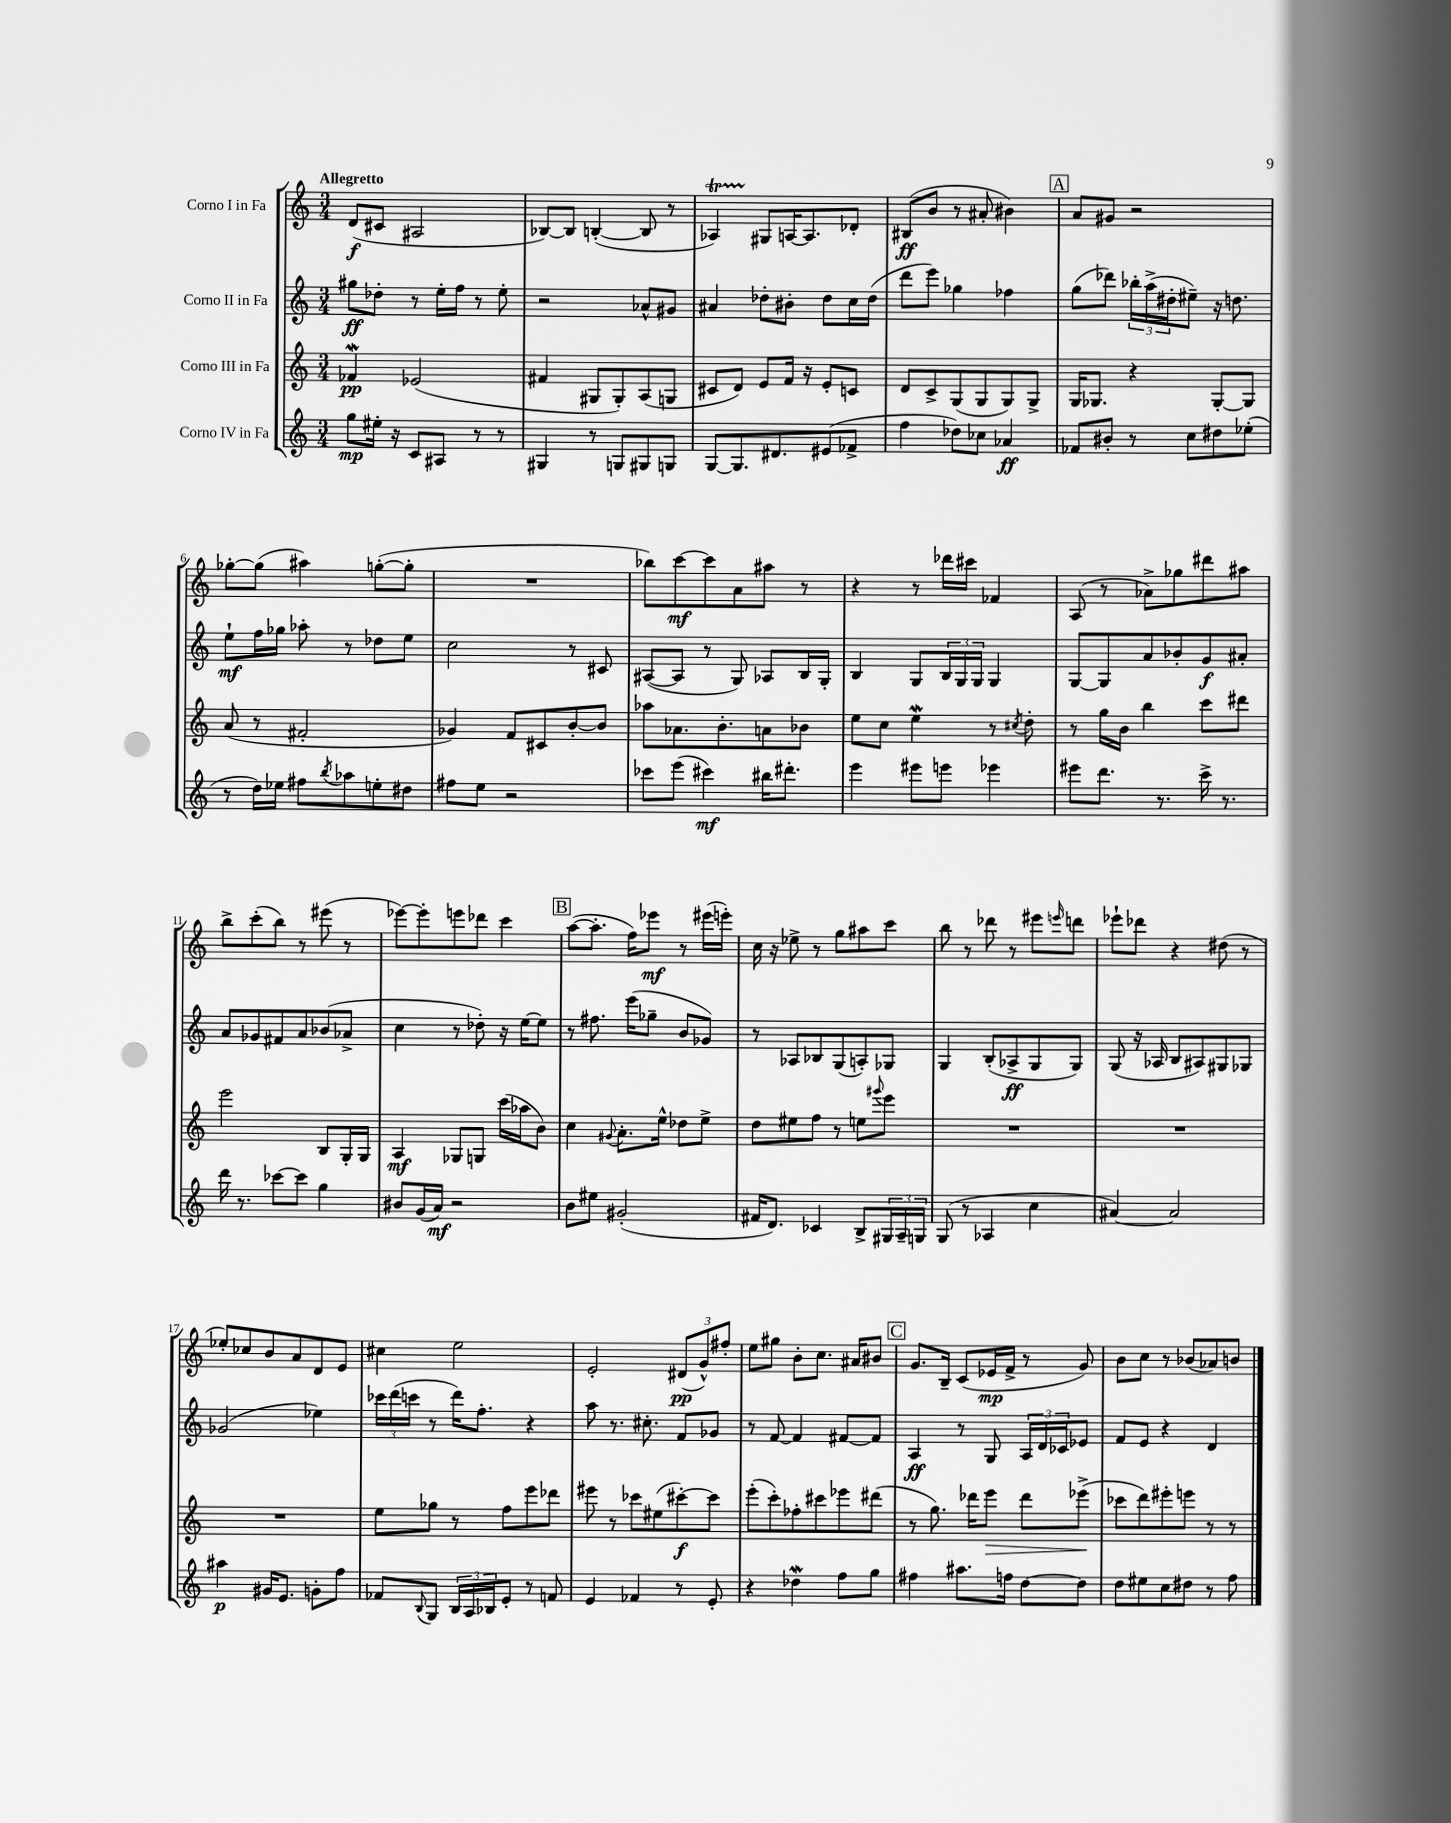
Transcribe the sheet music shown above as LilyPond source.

<<
\new StaffGroup <<
\new Staff = "s0" \with { instrumentName = "Corno I in Fa" } {
    \clef treble \key c \major \numericTimeSignature \time 3/4 \tempo "Allegretto"
    d'8\f( cis'8 ais2 |
    bes8~) bes8 b4~-.( b8 r8 |
    aes4\startTrillSpan) gis8\stopTrillSpan a16~ a8. des'8-. |
    bis8\ff( b'8 r8 ais'8-. bis'4) |
    \mark \markup { \box "A" } a'8 gis'8 r2 |
    ges''8~-. ges''8( ais''4) g''8~-.( g''8-. |
    R2. |
    bes''8) c'''8~\mf c'''8 a'8 ais''8 r8 |
    r4 r8 des'''16 cis'''16 fes'4 |
    a8( r8 aes'8->) ges''8 dis'''8 ais''8 |
    b''8-> c'''8-.( b''8) r8 eis'''8( r8 |
    ees'''8~) ees'''8-. e'''8 des'''8 c'''4 |
    \mark \markup { \box "B" } a''8~( a''8.-. f''16) ees'''8\mf r8 eis'''16( e'''16-.) |
    c''16 r16 ees''8-> r8 g''8 ais''8 c'''8 |
    b''8 r8 des'''8 r8 eis'''8 \grace { e'''16 } d'''8 |
    ees'''8-! des'''8 r4 dis''8( r8 |
    ees''8-.) ces''8 b'8 a'8 d'8 e'8 |
    cis''4 e''2 |
    e'2-. \tuplet 3/2 { dis'8\pp( g'8-^) fis''8-. } |
    e''8 gis''8 b'8-. c''8. ais'16 bis'8 |
    \mark \markup { \box "C" } g'8. b16-- c'8( ees'16\mp f'16-> r8 g'8) |
    b'8 c''8 r8 bes'8( aes'8) b'8 \bar "|." |
}
\new Staff = "s1" \with { instrumentName = "Corno II in Fa" } {
    \clef treble \key c \major \numericTimeSignature \time 3/4
    gis''8\ff des''8-. r8 e''16-. f''16 r8 e''8-. |
    r2 aes'8-^ gis'8 |
    ais'4 des''8-. bis'8-. des''8 c''16 des''16( |
    d'''8 e'''8) ges''4 fes''4 |
    \mark \markup { \box "A" } g''8( des'''8) \tuplet 3/2 { bes''16-. a''16->( dis''16-. } eis''8--) r16 d''8. |
    e''8-!\mf f''16 ges''16 aes''8-. r8 des''8 e''8 |
    c''2 r8 cis'8 |
    ais8~( ais8 r8 g8) aes8 b16 g16-. |
    b4 g8 \tuplet 3/2 { b16 g16 g16 } g4 |
    g8~ g8 a'8 bes'8-. g'8\f ais'8-. |
    a'8 ges'8 fis'8 a'8 bes'8( aes'8-> |
    c''4 r8 des''8-.) r16 e''16~ e''8 |
    \mark \markup { \box "B" } r8 fis''8. e'''16( ges''8-- b'8 ges'8) |
    r8 aes8 bes8 g8( a8-.) ges8 |
    g4 b8-.( aes8->\ff g8 g8) |
    g8( r16 aes16 b8 ais8) gis8 ges8 |
    ges'2( ees''4) |
    \tuplet 3/2 { ces'''16 d'''16( c'''16 } r8 d'''16) f''8.-. r4 |
    a''8 r8. cis''8.-. f'8 ges'8 |
    r8 f'8~ f'4 fis'8~ fis'8 |
    \mark \markup { \box "C" } a4\ff r8 g8 \tuplet 3/2 { a16 d'16 ces'16 } ees'8 |
    f'8 e'8 r4 d'4 \bar "|." |
}
\new Staff = "s2" \with { instrumentName = "Corno III in Fa" } {
    \clef treble \key c \major \numericTimeSignature \time 3/4
    fes'4\mordent\pp ees'2( |
    fis'4 gis8 gis8-.) a8( g8 |
    cis'8 d'8) e'8 f'16 r16 e'8-. c'8 |
    d'8 c'8-> g8( g8 g8) g8-> |
    \mark \markup { \box "A" } g16 ges8. r4 ges8~-. ges8 |
    a'8( r8 fis'2-. |
    ges'4) f'8 cis'8 b'8~-. b'8 |
    aes''8 aes'8. b'8.-. a'8 bes'8 |
    e''8 c''8 e''4\mordent r8 \acciaccatura { cis''8 } d''8-. |
    r8 g''16 b'16 b''4 c'''8 dis'''8 |
    e'''2 b8 g16-. g16 |
    a4\mf ges8 g8 c'''16( aes''16 b'8) |
    \mark \markup { \box "B" } c''4 \appoggiatura { gis'8 } a'8.-. e''16-^ des''8 e''8-> |
    d''8 eis''8 f''8 r8 e''8 \appoggiatura { gis'''8 } e'''8 |
    R2. |
    R2. |
    R2. |
    e''8 ges''8 r8 f''8 e'''8 des'''8 |
    eis'''8 r8 ces'''8 eis''8( cis'''8~-.\f) cis'''8 |
    e'''8-.( c'''8-.) fes''8-. cis'''8 ees'''8 dis'''8( |
    \mark \markup { \box "C" } r8 g''8.) des'''16 e'''8\> des'''8 ees'''8->\!( |
    ces'''8 d'''8) eis'''8-. e'''8 r8 r8 \bar "|." |
}
\new Staff = "s3" \with { instrumentName = "Corno IV in Fa" } {
    \clef treble \key c \major \numericTimeSignature \time 3/4
    g''8\mp eis''16-. r16 c'8 ais8 r8 r8 |
    gis4 r8 g8 gis8 g8 |
    g8~ g8. dis'8. eis'8( fes'8-> |
    f''4 des''8) ces''8 aes'4\ff |
    \mark \markup { \box "A" } fes'8 bis'8-. r8 c''8 dis''8 ees''8-.( |
    r8 d''16) ees''16 fis''8 \acciaccatura { b''8 } aes''8 e''8-. dis''8 |
    fis''8 e''8 r2 |
    ces'''8 e'''8( cis'''4\mf) bis''16 dis'''8.-. |
    e'''4 eis'''8 e'''8 ees'''4 |
    eis'''8 d'''8. r8. c'''16-> r8. |
    d'''16 r8. ces'''8~ ces'''8 g''4 |
    bis'8 g'16( a'16\mf) r2 |
    \mark \markup { \box "B" } b'8 eis''8 gis'2-.( |
    fis'16 d'8.) ces'4 b8-> \tuplet 3/2 { gis16 a16-- g16 } |
    g8( r8 aes4 c''4 |
    ais'4~) ais'2 |
    ais''4\p gis'16 e'8. g'8-. f''8 |
    fes'8 \appoggiatura { b8 } g8 \tuplet 3/2 { b16 a16 bes16 } e'8-. r8 f'8 |
    e'4 fes'4 r8 e'8-. |
    r4 des''4\mordent f''8 g''8 |
    \mark \markup { \box "C" } fis''4 ais''8. f''16 d''8~ d''8 |
    d''8 eis''8 c''8 dis''8 r8 f''8 \bar "|." |
}
>>
>>
